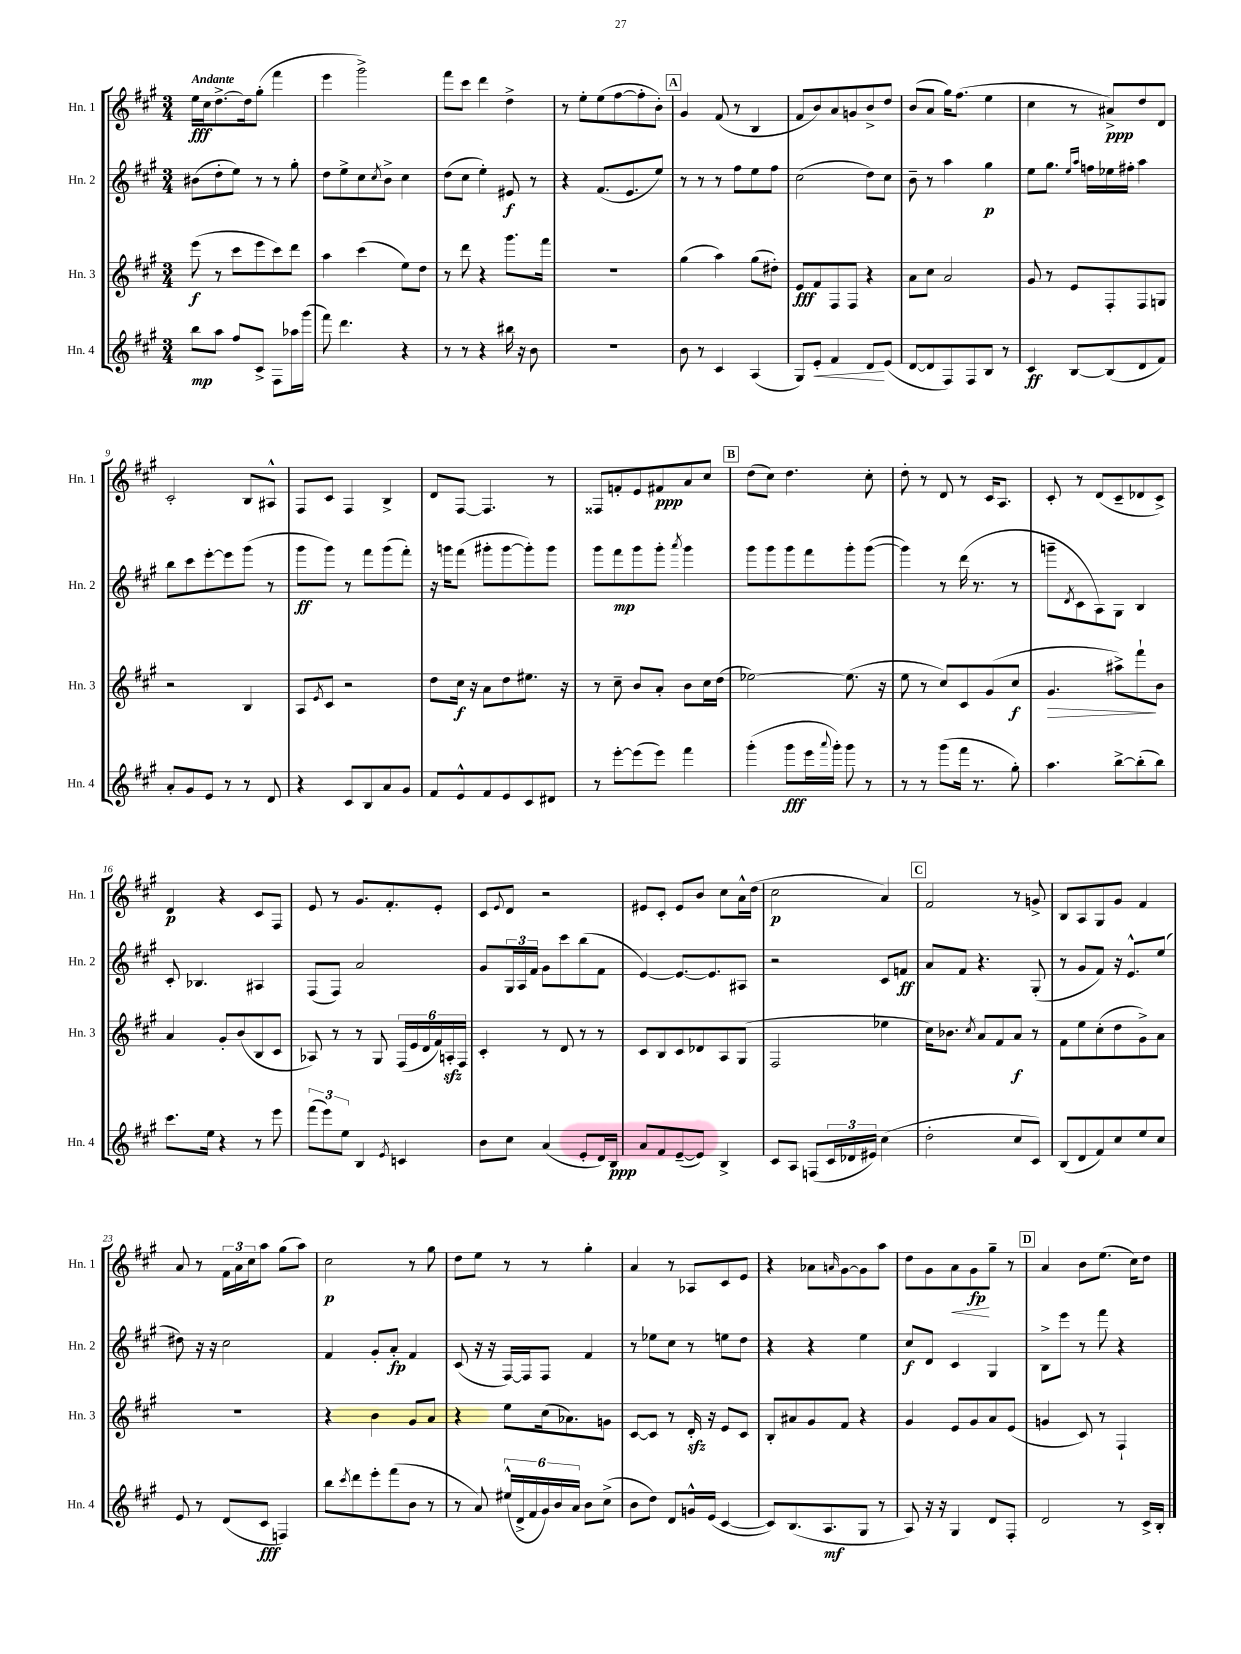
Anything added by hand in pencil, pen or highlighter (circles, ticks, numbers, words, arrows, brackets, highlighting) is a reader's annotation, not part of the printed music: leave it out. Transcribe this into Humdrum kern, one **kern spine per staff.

**kern	**dynam	**kern	**dynam	**kern	**dynam	**kern	**dynam
*part4	*part4	*part3	*part3	*part2	*part2	*part1	*part1
*staff4	*staff4	*staff3	*staff3	*staff2	*staff2	*staff1	*staff1
*I"Hn. 4	*	*I"Hn. 3	*	*I"Hn. 2	*	*I"Hn. 1	*
*I'Hn. 4	*	*I'Hn. 3	*	*I'Hn. 2	*	*I'Hn. 1	*
*clefG2	*	*clefG2	*	*clefG2	*	*clefG2	*
*k[f#c#g#]	*	*k[f#c#g#]	*	*k[f#c#g#]	*	*k[f#c#g#]	*
*M3/4	*	*M3/4	*	*M3/4	*	*M3/4	*
=1	=1	=1	=1	=1	=1	=1	=1
!	!	!	!	!	!	!LO:TX:a:B:t=Andante	!
8bb\L	mp	(8eee\	f	(8b#X\L	.	16ee\LL	fff
.	.	.	.	.	.	16cc#\J	.
8aa\J	.	8r	.	8dd'\	.	[8.dd^\	.
8ff#/L	.	8ccc#\L	.	8ee\J)	.	.	.
.	.	.	.	.	.	16dd\k]	.
8c#^/J	.	8eee\	.	8r	.	(8gg#'\J	.
8F#\L	.	8ccc#\)	.	8r	.	4fff#\	.
16aa-X\L	.	8ddd\J	.	8gg#'\	.	.	.
(16ggg#\JJ	.	.	.	.	.	.	.
=2	=2	=2	=2	=2	=2	=2	=2
8fff#\)	.	4aa\	.	8dd\L	.	4eee\	.
4.ddd\	.	.	.	8ee^\	.	.	.
.	.	(4ccc#\	.	8cc#\	.	2ggg#^\)	.
.	.	.	.	8qcc#/	.	.	.
.	.	.	.	8b^\J	.	.	.
4r	.	8ee\L)	.	4cc#\	.	.	.
.	.	8dd\J	.	.	.	.	.
=3	=3	=3	=3	=3	=3	=3	=3
8r	.	8r	.	(8dd\L	.	8fff#\L	.
8r	.	8ddd\	.	8cc#\J	.	8ccc#\J	.
4r	.	4r	.	4ee'\)	.	4ddd\	.
16bb#X\	.	8.ggg#\L	.	8e#X/	f	4dd^\	.
16r	.	.	.	.	.	.	.
8b\	.	.	.	8r	.	.	.
.	.	16fff#\Jk	.	.	.	.	.
=4	=4	=4	=4	=4	=4	=4	=4
2.r	.	2.r	.	4r	.	8r	.
.	.	.	.	.	.	8ee'\L	.
.	.	.	.	(8.f#/L	.	(8ee\	.
.	.	.	.	.	.	[8ff#\	.
.	.	.	.	8.e/	.	.	.
.	.	.	.	.	.	8ff#'\]	.
.	.	.	.	8ee/J)	.	8b'\J)	.
!!LO:REH:place=s1:t=A
=5	=5	=5	=5	=5	=5	=5	=5
8b\	.	(4gg#\	.	8r	.	4g#/	.
8r	.	.	.	8r	.	.	.
4c#/	.	4aa\)	.	8r	.	(8f#/	.
.	.	.	.	8ff#\L	.	8r	.
(4A/	.	(8gg#\L	.	8ee\	.	4B/	.
.	.	8dd#X'\J)	.	8ff#\J	.	.	.
=6	=6	=6	=6	=6	=6	=6	=6
8G#/L)	.	8e/L	fff	(2cc#\	.	8f#/L	.
!	!LO:HP:b	!	!	!	!	!	!
8e'/J	<	8f#/	.	.	.	8b/)	.
4f#/	.	8F#/	.	.	.	8a/	.
.	.	8F#/J	.	.	.	8gn/	.
8d/L	.	4r	.	8dd\L)	.	8b^/	.
(8e/J	[	.	.	8cc#\J	.	8dd/J	.
=7	=7	=7	=7	=7	=7	=7	=7
[8d/L	.	8a\L	.	8b~\	.	(8b/L	.
8d/]	.	8cc#\J	.	8r	.	8a/J	.
8F#/)	.	2a/	.	4aa\	.	16gg#\KL)	.
.	.	.	.	.	.	(8.ff#\J	.
8F#/	.	.	.	.	.	.	.
8B/J	.	.	.	4gg#\	p	4ee\	.
8r	.	.	.	.	.	.	.
=8	=8	=8	=8	=8	=8	=8	=8
4c#/	ff	8g#/	.	8ee\L	.	4cc#\	.
.	.	8r	.	8.gg#\J	.	.	.
[8B/L	.	8e/L	.	.	.	8r	.
.	.	.	.	16qqee/LL	.	.	.
.	.	.	.	16qqaa/JJ	.	.	.
.	.	.	.	16ffn\LL	.	.	.
(8B/]	.	8F#'/	.	16ee-X\	.	8a#X^/L)	ppp
.	.	.	.	16ff#X'\JJ	.	.	.
8d/	.	8F#/	.	4aa\	.	8dd/	.
8f#/J)	.	8Gn/J	.	.	.	8d/J	.
!!LO:LB:g=z
=9	=9	=9	=9	=9	=9	=9	=9
8a'/L	.	2r	.	8bb\L	.	2c#'/	.
8g#/	.	.	.	8ccc#\	.	.	.
8e/J	.	.	.	[8eee'\	.	.	.
8r	.	.	.	8eee\]	.	.	.
8r	.	4B/	.	(8ggg#\J	.	8B/L	.
8d/	.	.	.	8r	.	8A#X^^/J	.
=10	=10	=10	=10	=10	=10	=10	=10
4r	.	8A/L	.	8ggg#\L	ff	8F#/L	.
.	.	8qe/	.	.	.	.	.
.	.	8c#/J	.	8ggg#\J)	.	8c#/J	.
8c#/L	.	2r	.	8r	.	4F#/	.
8B/	.	.	.	8fff#\L	.	.	.
8a/	.	.	.	(8ggg#\	.	4B^/	.
8g#/J	.	.	.	8fff#'\J)	.	.	.
=11	=11	=11	=11	=11	=11	=11	=11
8f#/L	.	8dd\L	.	16r	.	8d/L	.
.	.	.	.	16gggn\KL	.	.	.
8e^^/	.	16cc#\Jk	f	(8fff#\J	.	[8F#/J	.
.	.	16r	.	.	.	.	.
8f#/	.	8a\L	.	8ggg#X'\L	.	4.F#/]	.
8e/	.	8dd\	.	[8ggg#\	.	.	.
8c#/	.	8.ee#X\J	.	8ggg#'\])	.	.	.
8d#X/J	.	.	.	8ggg#\J	.	8r	.
.	.	16r	.	.	.	.	.
=12	=12	=12	=12	=12	=12	=12	=12
8r	.	8r	.	8ggg#\L	.	8F##X/L	.
[8eee'\L	.	8cc#~\	.	8fff#\	mp	8fn'/	.
(8eee\]	.	8b/L	.	8ggg#\	.	8e/	.
8eee\J)	.	8a'/J	.	8ggg#'\J	.	8f#X/	ppp
.	.	.	.	8qaaa/	.	.	.
4fff#\	.	8b\L	.	4ggg#\	.	8a/	.
.	.	16cc#\L	.	.	.	8cc#/J	.
.	.	(16dd\JJ	.	.	.	.	.
!!LO:REH:place=s1:t=B
=13	=13	=13	=13	=13	=13	=13	=13
(4ggg#'\	.	[2ee-X\)	.	8ggg#\L	.	(8dd\L	.
.	.	.	.	8ggg#\	.	8cc#\J)	.
8ggg#\L	fff	.	.	8ggg#\	.	4.dd\	.
16eee\L	.	.	.	8fff#\	.	.	.
8qqaaa/	.	.	.	.	.	.	.
16ggg#'\JJ)	.	.	.	.	.	.	.
8ggg#\	.	(8.ee-\]	.	8ggg#'\	.	.	.
8r	.	.	.	([8ggg#\J	.	8cc#'\	.
.	.	16r	.	.	.	.	.
=14	=14	=14	=14	=14	=14	=14	=14
8r	.	8ee\	.	4ggg#\])	.	8dd'\	.
8r	.	8r	.	.	.	8r	.
(8ggg#\L	.	8cc#/L)	.	8r	.	8d/	.
16fff#\Jk	.	8c#/	.	(16ddd\	.	8r	.
8.r	.	.	.	8.r	.	.	.
.	.	(8g#/	.	.	.	16c#/KL	.
.	.	.	.	.	.	8.A/J	.
8gg#'\)	.	8cc#/J	f	8r	.	.	.
=15	=15	=15	=15	=15	=15	=15	=15
!	!	!	!LO:HP:b	!	!	!	!
4.aa\	.	4.g#/	>	8gggn~\L	.	8c#'/	.
.	.	.	.	8qd/	.	.	.
.	.	.	.	8c#\	.	8r	.
.	.	.	.	8A\)	.	(8d/L	.
[8bb^\L	.	8aa#X^\L)	.	8G#\J	.	8c#~/	.
(8bb'\]	.	8fff#`\	.	4B/	.	8d-X/	.
8bb\J)	.	8b\J	]	.	.	8c#^/J)	.
!!LO:LB:g=z
=16	=16	=16	=16	=16	=16	=16	=16
8.ccc#\L	.	4a/	.	8c#'/	.	4d/	p
.	.	.	.	4.B-X/	.	.	.
16ee\Jk	.	.	.	.	.	.	.
4r	.	8g#'/L	.	.	.	4r	.
.	.	(8b/	.	.	.	.	.
8r	.	8B/	.	4A#X/	.	8c#/L	.
8eee\	.	8c#/J	.	.	.	8F#/J	.
=17	=17	=17	=17	=17	=17	=17	=17
(12fff#\L	.	8A-X/)	.	(8F#/L	.	8e/	.
12eee\)	.	.	.	.	.	.	.
.	.	8r	.	8F#/J)	.	8r	.
12ee\J	.	.	.	.	.	.	.
4B/	.	8r	.	2a/	.	8.g#/L	.
.	.	8G#/	.	.	.	.	.
.	.	.	.	.	.	8.f#'/	.
8qe/	.	.	.	.	.	.	.
4cn/	.	(24F#/LL	.	.	.	.	.
.	.	24e/	.	.	.	.	.
.	.	24d/	.	.	.	.	.
.	.	24f#/)	.	.	.	8e'/J	.
.	.	24Anzz'/	.	.	.	.	.
.	.	24F#/JJ	.	.	.	.	.
=18	=18	=18	=18	=18	=18	=18	=18
8b\L	.	4c#'/	.	8g#/L	.	8c#/L	.
.	.	.	.	.	.	8qqe/	.
8cc#\J	.	.	.	24G#/L	.	8d/J	.
.	.	.	.	24A/	.	.	.
.	.	.	.	24f#/JJ	.	.	.
(4a/	.	8r	.	8g#\L	.	2r	.
.	.	8d/	.	8ccc#\	.	.	.
8e'/L	.	8r	.	(8bb\	.	.	.
16d/L)	.	8r	.	8f#\J	.	.	.
16B/JJ	ppp	.	.	.	.	.	.
=19	=19	=19	=19	=19	=19	=19	=19
8a/L	.	8c#/L	.	[4e/)	.	8e#X/L	.
8f#/	.	8B/	.	.	.	8c#'/J	.
([8e~/	.	8c#/	.	8.e/L_	.	8e#/L	.
8e/J])	.	8d-X/	.	.	.	8b/J	.
.	.	.	.	8.e/]	.	.	.
4B^/	.	8A/	.	.	.	8cc#\L	.
.	.	(8G#/J	.	8A#X/J	.	16a^^\L	.
.	.	.	.	.	.	(16dd\JJ	.
=20	=20	=20	=20	=20	=20	=20	=20
8c#/L	.	2F#/	.	2r	.	2cc#\	p
8A/J	.	.	.	.	.	.	.
(8Fn/L	.	.	.	.	.	.	.
24c#/L	.	.	.	.	.	.	.
24d-X/	.	.	.	.	.	.	.
24e#X/JJ)	.	.	.	.	.	.	.
(4cc#\	.	4ee-X\	.	8c#/L	.	4a/)	.
.	.	.	.	8fn/J	ff	.	.
!!LO:REH:place=s1:t=C
=21	=21	=21	=21	=21	=21	=21	=21
2dd'\	.	16cc#\KL)	.	8a/L	.	2f#/	.
.	.	8.b-X\J	.	.	.	.	.
.	.	.	.	8f#/J	.	.	.
.	.	8qcc#/	.	.	.	.	.
.	.	8a/L	.	4.r	.	.	.
.	.	8f#/	.	.	.	.	.
8cc#/L	.	8a/J	f	.	.	8r	.
8c#/J)	.	8r	.	(8G#'/	.	8gn^/	.
=22	=22	=22	=22	=22	=22	=22	=22
(8B/L	.	8f#\L	.	8r	.	8B/L	.
8d/	.	8ee\	.	8g#/L	.	8A/	.
8f#/)	.	(8cc#'\	.	8f#/J)	.	8G#/	.
8cc#/	.	8dd\	.	16r	.	8g#/J	.
.	.	.	.	8.e^^/L	.	.	.
8ee/	.	8g#^\)	.	.	.	4f#/	.
8cc#/J	.	8a\J	.	(8ee/J	.	.	.
!!LO:LB:g=z
=23	=23	=23	=23	=23	=23	=23	=23
8e/	.	2.r	.	8dd#X\)	.	8a/	.
8r	.	.	.	16r	.	8r	.
.	.	.	.	16r	.	.	.
(8d/L	.	.	.	2cc#\	.	24f#\LL	.
.	.	.	.	.	.	24a\	.
.	.	.	.	.	.	24cc#\J	.
8c#/J	fff	.	.	.	.	8aa\J	.
4Fn/)	.	.	.	.	.	(8gg#\L	.
.	.	.	.	.	.	8aa\J)	.
=24	=24	=24	=24	=24	=24	=24	=24
8bb\L	.	4r	.	4f#/	.	2cc#\	p
8qccc#/	.	.	.	.	.	.	.
8ddd\	.	.	.	.	.	.	.
8eee'\	.	4b\	.	8g#'/L	.	.	.
(8fff#\	.	.	.	8a'/J	fp	.	.
8b\J	.	8g#/L	.	4f#/	.	8r	.
8r	.	8a/J	.	.	.	8gg#\	.
=25	=25	=25	=25	=25	=25	=25	=25
8r	.	4r	.	(8c#/	.	8dd\L	.
8a/)	.	.	.	16r	.	8ee\J	.
.	.	.	.	16r	.	.	.
(24ee#X^^/LL	.	8ee\L	.	[16F#/LL)	.	8r	.
24d^/	.	.	.	.	.	.	.
.	.	.	.	16F#/J]	.	.	.
24f#/	.	.	.	.	.	.	.
24g#/)	.	(16cc#\k	.	8F#/J	.	8r	.
24b/	.	.	.	.	.	.	.
.	.	8.a-X\)	.	.	.	.	.
24a/JJ	.	.	.	.	.	.	.
8b\L	.	.	.	4f#/	.	4gg#'\	.
(8cc#^\J	.	8gn\J	.	.	.	.	.
=26	=26	=26	=26	=26	=26	=26	=26
8b\L	.	[8c#/L	.	8r	.	4a/	.
8dd\J)	.	8c#/J]	.	8ee-X\L	.	.	.
8d/L	.	8r	.	8cc#\J	.	8r	.
16gn^^/L	.	16dzz'/	.	8r	.	8A-X/L	.
(16e/JJ	.	16r	.	.	.	.	.
[4c#/	.	8e/L	.	8een\L	.	8c#/	.
.	.	8c#/J	.	8dd\J	.	8e/J	.
=27	=27	=27	=27	=27	=27	=27	=27
8c#/L])	.	8B'/L	.	4r	.	4r	.
(8.B/	.	8a#X/	.	.	.	.	.
.	.	8g#/	.	4r	.	8a-X\L	.
8.A/	mf	.	.	.	.	.	.
.	.	.	.	.	.	16qqan/	.
.	.	8f#/J	.	.	.	[8g#\	.
8G#/J	.	4r	.	4ee\	.	8g#\]	.
8r	.	.	.	.	.	8aa\J	.
=28	=28	=28	=28	=28	=28	=28	=28
8A/)	.	4g#/	.	8cc#/L	f	8dd\L	.
16r	.	.	.	8d/J	.	8g#\	.
16r	.	.	.	.	.	.	.
!	!	!	!	!	!	!	!LO:HP:b
4G#/	.	8e/L	.	4c#/	.	8a\	<
.	.	8g#/	.	.	.	8g#\	fp
8d/L	.	8a/	.	4G#/	.	8gg#~\J	[
8F#'/J	.	(8e/J	.	.	.	8r	.
!!LO:REH:place=s1:t=D
=29	=29	=29	=29	=29	=29	=29	=29
2d/	.	4gn/	.	8B^\L	.	4a/	.
.	.	.	.	8eee\J	.	.	.
.	.	8c#/)	.	8r	.	8b\L	.
.	.	8r	.	8fff#\	.	(8.ee\J	.
8r	.	4F#`/	.	4r	.	.	.
.	.	.	.	.	.	16cc#\KL)	.
16c#^/LL	.	.	.	.	.	8dd\J	.
16B'/JJ	.	.	.	.	.	.	.
==	==	==	==	==	==	==	==
*-	*-	*-	*-	*-	*-	*-	*-
